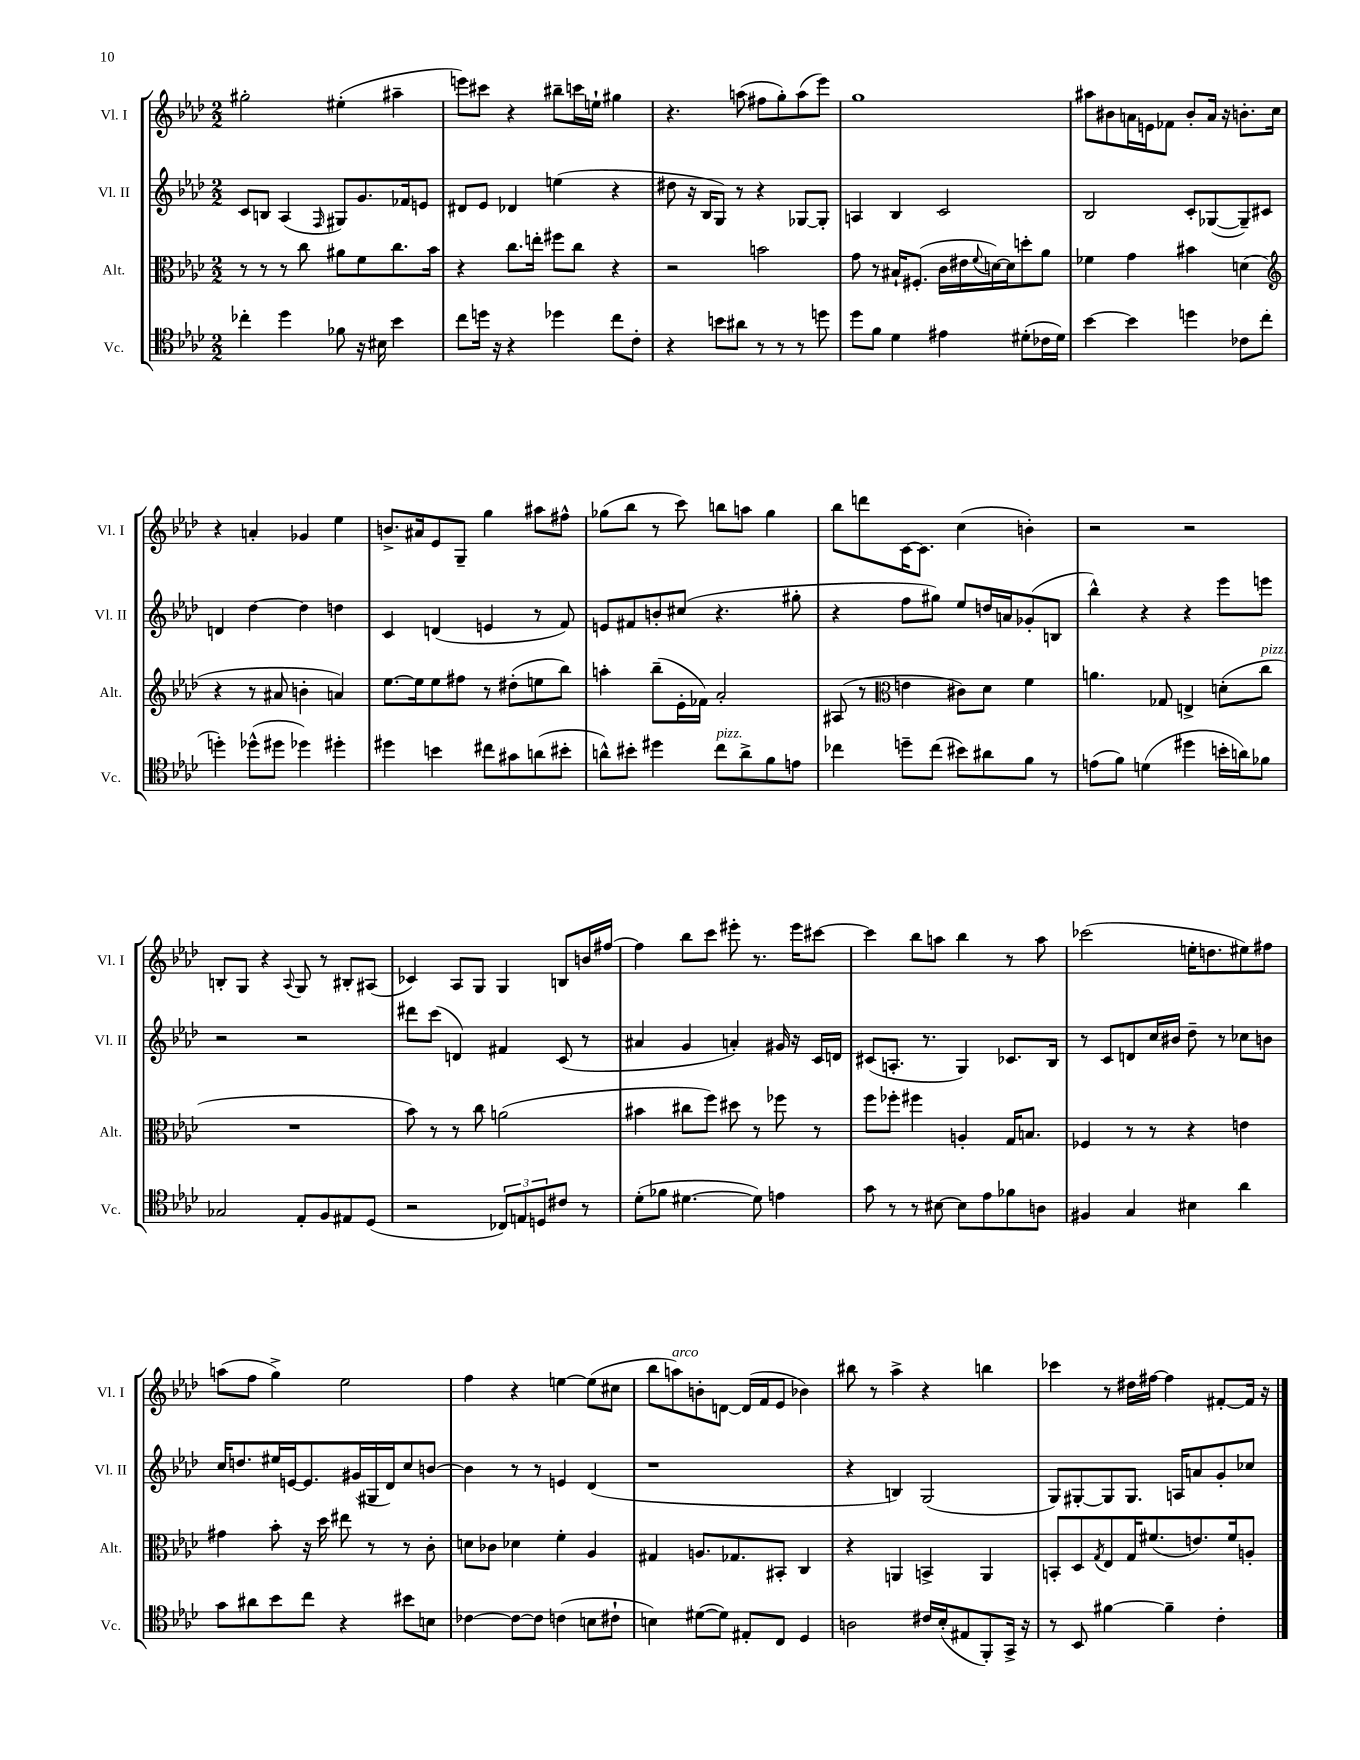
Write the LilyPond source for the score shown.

<<
\new StaffGroup <<
\new Staff = "s0" \with { instrumentName = "Vl. I" shortInstrumentName = "Vl. I" } {
    \clef treble \key aes \major \numericTimeSignature \time 2/2
    gis''2-. eis''4-.( ais''4-- |
    e'''8) cis'''8 r4 bis''8-- c'''16 e''16-! gis''4 |
    r4. a''8( fis''8 g''8-.) a''8( ees'''8) |
    g''1 |
    ais''8 bis'8 a'16 e'16 fes'8 bis'8-. a'16 r16 b'8.-. c''16 |
    r4 a'4-. ges'4 ees''4 |
    b'8.-> ais'16 ees'8 g8-- g''4 ais''8 fis''8-^ |
    ges''8( bes''8 r8 c'''8) b''8 a''8 ges''4 |
    bes''8 d'''8 c'16~ c'8. c''4( b'4-.) |
    r2 r2 |
    b8-. g8 r4 \appoggiatura { aes8 } g8 r8 bis8-. ais8( |
    ces'4) aes8 g8 g4 b8 b'16 fis''16~ |
    fis''4 bes''8 c'''8 eis'''8-. r8. eis'''16 cis'''8~ |
    cis'''4 bes''8 a''8 bes''4 r8 a''8 |
    ces'''2( e''16-. d''8. eis''8) fis''8 |
    a''8( f''8 g''4->) ees''2 |
    f''4 r4 e''4~ e''8( cis''8 |
    bes''8 a''8^\markup { \italic "arco" }) b'8-. d'8~ d'16( f'16 ees'8 bes'4) |
    bis''8 r8 aes''4-> r4 b''4 |
    ces'''4 r8 dis''16 fis''16~ fis''4 fis'8~-. fis'16 r16 \bar "|." |
}
\new Staff = "s1" \with { instrumentName = "Vl. II" shortInstrumentName = "Vl. II" } {
    \clef treble \key aes \major \numericTimeSignature \time 2/2
    c'8 b8 aes4( \grace { f16 } gis8) g'8. fes'16 e'8 |
    dis'8 ees'8 des'4 e''4( r4 |
    dis''8 r16 bes16 g8) r8 r4 ges8~ ges8-. |
    a4 bes4 c'2 |
    bes2 c'8-. ges8~( ges8--) cis'8 |
    d'4 des''4~ des''4 d''4 |
    c'4 d'4( e'4 r8 f'8) |
    e'8 fis'8 b'8-. cis''8( r4. gis''8-. |
    r4 f''8 gis''8) ees''8 d''16 a'16 ges'8-.( b8 |
    bes''4-^) r4 r4 ees'''8 e'''8 |
    r2 r2 |
    dis'''8 c'''8( d'4) fis'4 c'8( r8 |
    ais'4 g'4 a'4-.) gis'16 r16 c'16 d'16 |
    cis'8( a8.-. r8. g4) ces'8. bes16 |
    r8 c'8 d'8 c''16 bis'16 des''8-- r8 ces''8 b'8 |
    c''16 d''8. eis''16 e'16~ e'8. gis'16( gis16 des'16) c''8 b'8~ |
    b'4 r8 r8 e'4 des'4( |
    r1 |
    r4 b4) g2( |
    g8) gis8~-. gis8 gis8. a16 a'8 g'8-. ces''8 \bar "|." |
}
\new Staff = "s2" \with { instrumentName = "Alt." shortInstrumentName = "Alt." } {
    \clef alto \key aes \major \numericTimeSignature \time 2/2
    r8 r8 r8 c''8 ais'8 f'8 c''8. bes'16 |
    r4 c''8. e''16-. fis''8 c''8 r4 |
    r2 b'2 |
    g'8 r8 bis16-! fis8.-.( c'16 eis'16 \appoggiatura { f'8 } d'16~) d'16 d''8-. aes'8 |
    fes'4 g'4 bis'4 d'4( |
    \clef treble r4 r8 ais'8 b'4-. a'4) |
    ees''8.~ ees''16 ees''8 fis''8 r8 dis''8-.( e''8 bes''8) |
    a''4-. bes''8--( ees'16-. fes'16) aes'2-. |
    ais8( r8 \clef alto e'4 cis'8) des'8 f'4 |
    a'4. ges8 e4-> d'8-.( c''8^\markup { \italic "pizz." } |
    R1 |
    bes'8) r8 r8 c''8 a'2( |
    bis'4 cis''8 f''8) dis''8 r8 fes''8 r8 |
    f''8 fes''8-. fis''4 a4-. g16 b8. |
    fes4 r8 r8 r4 e'4 |
    gis'4 bes'8-. r16 des''16 eis''8 r8 r8 c'8-. |
    d'8 ces'8 des'4 f'4-. aes4 |
    gis4 a8. ges8. bis,8-. c4 |
    r4 a,4 b,4-> a,4 |
    b,8-. des8 \acciaccatura { g8 } ees8 g16 fis'8.( e'8.) fis'16 a8-. \bar "|." |
}
\new Staff = "s3" \with { instrumentName = "Vc." shortInstrumentName = "Vc." } {
    \clef tenor \key aes \major \numericTimeSignature \time 2/2
    ces''4-. des''4 fes'8 r16 bis16 bes'4 |
    c''8 d''16 r16 r4 des''4 c''8 c'8-. |
    r4 b'8 ais'8 r8 r8 r8 d''8 |
    des''8 f'8 des'4 eis'4 dis'8-.( ces'16 dis'16) |
    bes'4~ bes'4 d''4 ces'8 c''8( |
    d''4-.) des''8-^( dis''8 des''4) dis''4-. |
    dis''4 b'4 cis''8 gis'8 a'8( bis'8-. |
    a'8-^) bis'8-. dis''4 c''8^\markup { \italic "pizz." } a'8-> f'8 e'8 |
    ces''4 d''8-- ces''8( bis'8) ais'8 f'8 r8 |
    e'8( f'8) d'4( dis''4 b'16-. a'16) fes'8 |
    ges2 ees8-. f8 eis8 des8( |
    r2 \tuplet 3/2 { ces8) e8 d8 } cis'8 r8 |
    des'8-.( fes'8 dis'4.~ dis'8) e'4 |
    g'8 r8 r8 bis8~ bis8 ees'8 fes'8 a8 |
    fis4 g4 bis4 aes'4 |
    g'8 ais'8 bes'8 c''8 r4 bis'8 b8 |
    ces'4~ ces'8~ ces'8 c'4( b8 cis'8-! |
    b4) dis'8~( dis'8) eis8-. c8 des4 |
    a2 cis'16 bes16-.( eis8 f,8-.) g,16-> r16 |
    r8 bes,8 fis'4~ fis'4-- c'4-. \bar "|." |
}
>>
>>
\layout { \context { \Score \remove "Bar_number_engraver" } }
